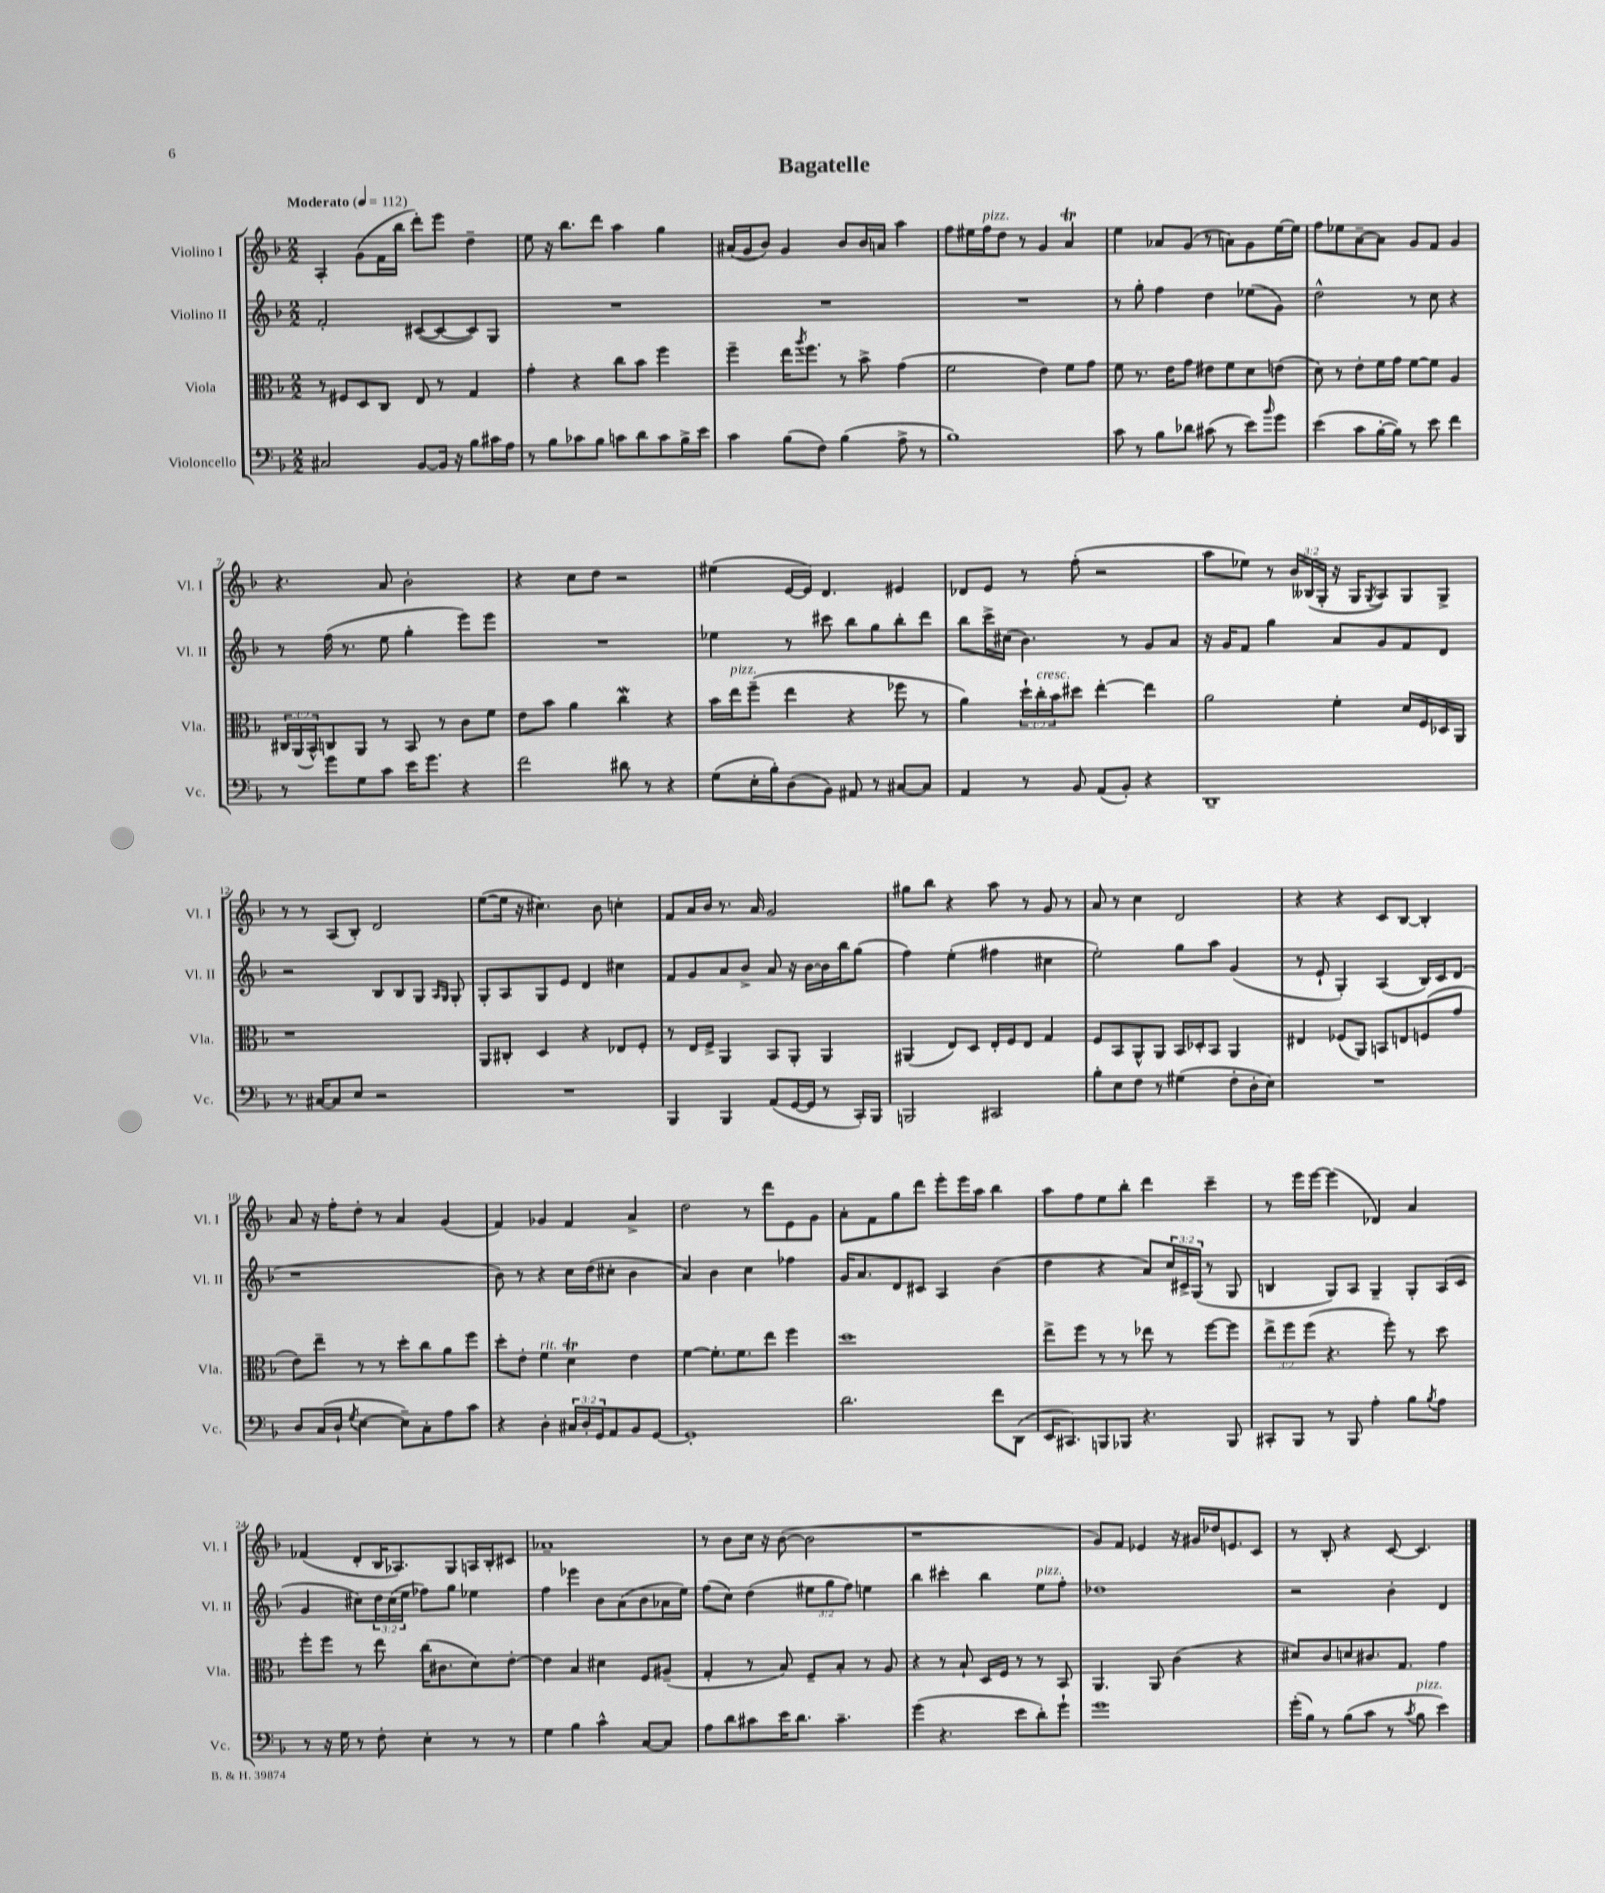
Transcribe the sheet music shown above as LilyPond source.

\header { title = "Bagatelle" }
<<
\new StaffGroup <<
\new Staff = "s0" \with { instrumentName = "Violino I" shortInstrumentName = "Vl. I" } {
    \clef treble \key f \major \numericTimeSignature \time 2/2 \override Staff.TupletNumber.text = #tuplet-number::calc-fraction-text \tempo "Moderato" 4 = 112
    a4-. g'8( f'16 bes''16 d'''8-.) e'''8 d''4-- |
    e''8 r16 bes''8. d'''8 a''4 g''4 |
    ais'16( g'16 bes'8) g'4 bes'8 bes'16 a'16 a''4 |
    f''8 eis''16 f''16^\markup { \italic "pizz." } d''8 r8 g'4 a'4\trill |
    e''4 aes'8 g'8( r8 a'8) g'8 e''16~ e''16 |
    f''8 ees''8 a'8~-- a'8 g'8 f'8 g'4 |
    r4. a'8 bes'2-. |
    r4 c''8 d''8 r2 |
    eis''4( e'16~ e'16) d'4. eis'4 |
    des'8 e'8 r8 f''8-.( r2 |
    a''8 ees''8) r8 \tuplet 3/2 { bes'16 beses16( g16-. } r16 g16 \acciaccatura { g8 } a8) g8 g8-> |
    r8 r8 a8( bes8-.) d'2 |
    e''8~( e''16 r16 cis''4.) bes'8 c''4-. |
    f'8 a'16 bes'16 r8. a'16 g'2 |
    gis''8 bes''8 r4 a''8 r8 g'8 r8 |
    a'8 r8 c''4 d'2 |
    r4 r4 c'8 bes8~ bes4-. |
    a'8 r16 f''16-. d''8-. r8 a'4 g'4( |
    f'4) ges'4 f'4 a'4-> |
    d''2 r8 d'''8 e'8 g'8 |
    a'8-. f'8 g''8 d'''8 e'''8-. e'''16 a''16 bes''4 |
    a''8 f''8 e''8 bes''8-. d'''4 c'''4-- |
    r8 e'''16 e'''16~ e'''4( des'4) a'4 |
    fes'4( d'8-. bes16 aes8.) g8 a16 bes16-. cis'8 |
    aes'1-- |
    r8 bes'8 c''16 r16 bes'8~( bes'2 |
    r1 |
    g'8) f'8 ees'4 r16 gis'16 des''16 e'8. c'8 |
    r8 bes8-. r4 c'8~ c'4. \bar "|." |
}
\new Staff = "s1" \with { instrumentName = "Violino II" shortInstrumentName = "Vl. II" } {
    \clef treble \key f \major \numericTimeSignature \time 2/2 \override Staff.TupletNumber.text = #tuplet-number::calc-fraction-text
    f'2-. cis'8~( cis'8~ cis'8) g8 |
    R1 |
    R1 |
    R1 |
    r8 g''8-. f''4 d''4 ees''8( g'8) |
    d''2-^ r8 c''8 r4 |
    r8 f''16( r8. e''8 g''4-. e'''8) e'''8 |
    R1 |
    ees''4 r8 cis'''8 bes''8 g''8 bes''8-. d'''8 |
    bes''8 c'''16-> cis''16( bes'4.) r8 g'8 a'8 |
    r16 g'16 f'8 g''4 a'8 g'8 f'8 d'8 |
    r2 bes8 bes8 g8 \grace { a16 g16 } g8-. |
    g8-. a8 g8 e'8 d'4 cis''4 |
    f'8 g'8 a'8 bes'8-> a'8 r16 bes'16~ bes'16 bes''16 g''8( |
    f''4) e''4-.( fis''4 cis''4 |
    e''2-.) g''8 a''8 g'4( |
    r8 e'8-! g4-.) a4( bes16) c'16 d'8( |
    r1 |
    bes'8) r8 r4 c''16 d''16( cis''8-. bes'4 |
    a'4) bes'4 c''4 fes''4 |
    g'16 a'8. d'8 cis'8 a4 bes'4( |
    d''4 r4 a'8) \tuplet 3/2 { c''16 cis'16-> g16( } r8 g8 |
    b4 g8) a8 g4-- g8-. a16( c'16 |
    g'4 cis''8) \tuplet 3/2 { d''16 cis''16( e''16 } fes''8) g''8 ees''4 |
    f''4 ees'''4 bes'8 a'8( bes'8 aes'16 e''16) |
    f''8( c''8) d''4( \tuplet 3/2 { eis''8 g''8 f''8) } e''4 |
    bes''4 cis'''4-. bes''4 e''8^\markup { \italic "pizz." } f''8-. |
    des''1 |
    r2 bes'4-. d'4 \bar "|." |
}
\new Staff = "s2" \with { instrumentName = "Viola" shortInstrumentName = "Vla." } {
    \clef alto \key f \major \numericTimeSignature \time 2/2 \override Staff.TupletNumber.text = #tuplet-number::calc-fraction-text
    r8 fis8 d8 c8 e8 r8 g4 |
    g'4-. r4 c''8 bes'8 f''4 |
    f''4-- e''16 \acciaccatura { a''8 } f''8. r8 bes'8-> g'4( |
    f'2 e'4) f'8 g'8 |
    f'8 r8. e'16 g'8 eis'8 f'8 d'8 e'8( |
    d'8) r8 e'8-. f'16 g'16 f'8~ f'8 a4 |
    \tuplet 3/2 { cis16 a,16( bes,16-^) } c8 a,8 r8 bes,8 r8 c'8 f'8 |
    e'8 bes'8 a'4 c''4\mordent r4 |
    bes'16 e''16^\markup { \italic "pizz." } f''8--( e''4 r4 fes''8 r8 |
    a'4) \tuplet 3/2 { d''16-! c''16-.^\markup { \italic "cresc." } bes'16 } dis''8 e''4~-. e''4 |
    a'2 f'4-. d'16 f16 des16 a,16 |
    r1 |
    a,8 cis8-. d4 r4 ees8 f8-. |
    r8 e16 f16-> a,4 bes,8 a,8-. a,4 |
    ais,4( e8) d8 e16-. f16 e8 g4 |
    f8 bes,8 a,8-^ a,8 bes,16 des16-. bes,8 a,4 |
    eis4 fes8( a,8) b,8 e8 f8( g'8 |
    e'8) e''8-- r8 r8 d''8-. c''8 a'8 f''8 |
    d''8-. e'8-. f'4^\markup { \italic "rit." } d'4\trill e'4 |
    f'4~ f'8.-. f'8. e''8 f''4 |
    d''1 |
    e''8-> f''8 r8 r8 ees''8 r8 f''8~ f''8 |
    \tuplet 3/2 { e''8-> f''8 f''8( } r4. f''8-.) r8 d''8 |
    f''8-. f''8 r8 e''8 c''16( cis'8. d'8) e'8~-. |
    e'4 bes4 dis'4 f8 ais8--( |
    g4-. r8 bes8) f8-- bes8-. r8 a8 |
    r4 r8 bes8-! d16 f16 r8 r8 bes,8 |
    a,4. a,8 c'4( r4 |
    dis'8) c'8 d'8 cis'8. g8. g'4 \bar "|." |
}
\new Staff = "s3" \with { instrumentName = "Violoncello" shortInstrumentName = "Vc." } {
    \clef bass \key f \major \numericTimeSignature \time 2/2 \override Staff.TupletNumber.text = #tuplet-number::calc-fraction-text
    cis2 bes,8~ bes,16 r16 bes8 cis'16 a16 |
    r8 bes8 ces'8 bes8 c'8 d'8 c'8 bes16-> e'16 |
    c'4 bes8( f8) bes4( a8-> r8 |
    bes1) |
    c'8 r8 bes8 des'8 cis'8( r8 e'8) \grace { bes'16 } g'8 |
    e'4( c'8 bes16~-. bes16) r8 e'8 f'4 |
    r8 g'8 g8 c'8 e'16 g'8. r4 |
    f'2 dis'8 r8 r4 |
    g8( e16-. bes16-.) d8( bes,8) ais,8 r8 cis8~ cis8 |
    a,4 r8 bes,8 a,8( bes,8-.) r4 |
    d,1-- |
    r8. cis16~ cis8 e8 r2 |
    R1 |
    bes,,4 bes,,4 a,8( g,16~ g,16 r8 c,16-.) bes,,16 |
    b,,2 cis,2 |
    bes8-. e8 f8 r8 gis4( f8-. d16-. e16) |
    R1 |
    d8 c16( d16-! \acciaccatura { g8 } e4~ e8--) c8-. a8 c'8 |
    r4 d4-. \tuplet 3/2 { cis16 d16-. g,16 } a,8 bes,8 g,8~ |
    g,1-. |
    d'2. f'8 d,8( |
    e,16 cis,8.) b,,8 bes,,8 r4. bes,,8 |
    cis,8-. bes,,8 r8 bes,,8 a4-. bes8 \acciaccatura { bes8 } a8 |
    r8 r16 g16 r8 f8-. e4-. r8 r8 |
    g4 bes4 c'4-^ c8~ c8 |
    a8 d'8 cis'8 e'16 d'8. cis'4.-- |
    g'4( r4. e'8 d'8-.) g'8-! |
    g'1 |
    g'16-.( bes16) r8 bes8( c'8 r8 \acciaccatura { c'8 } bes8^\markup { \italic "pizz." } e'4) \bar "|." |
}
>>
>>
